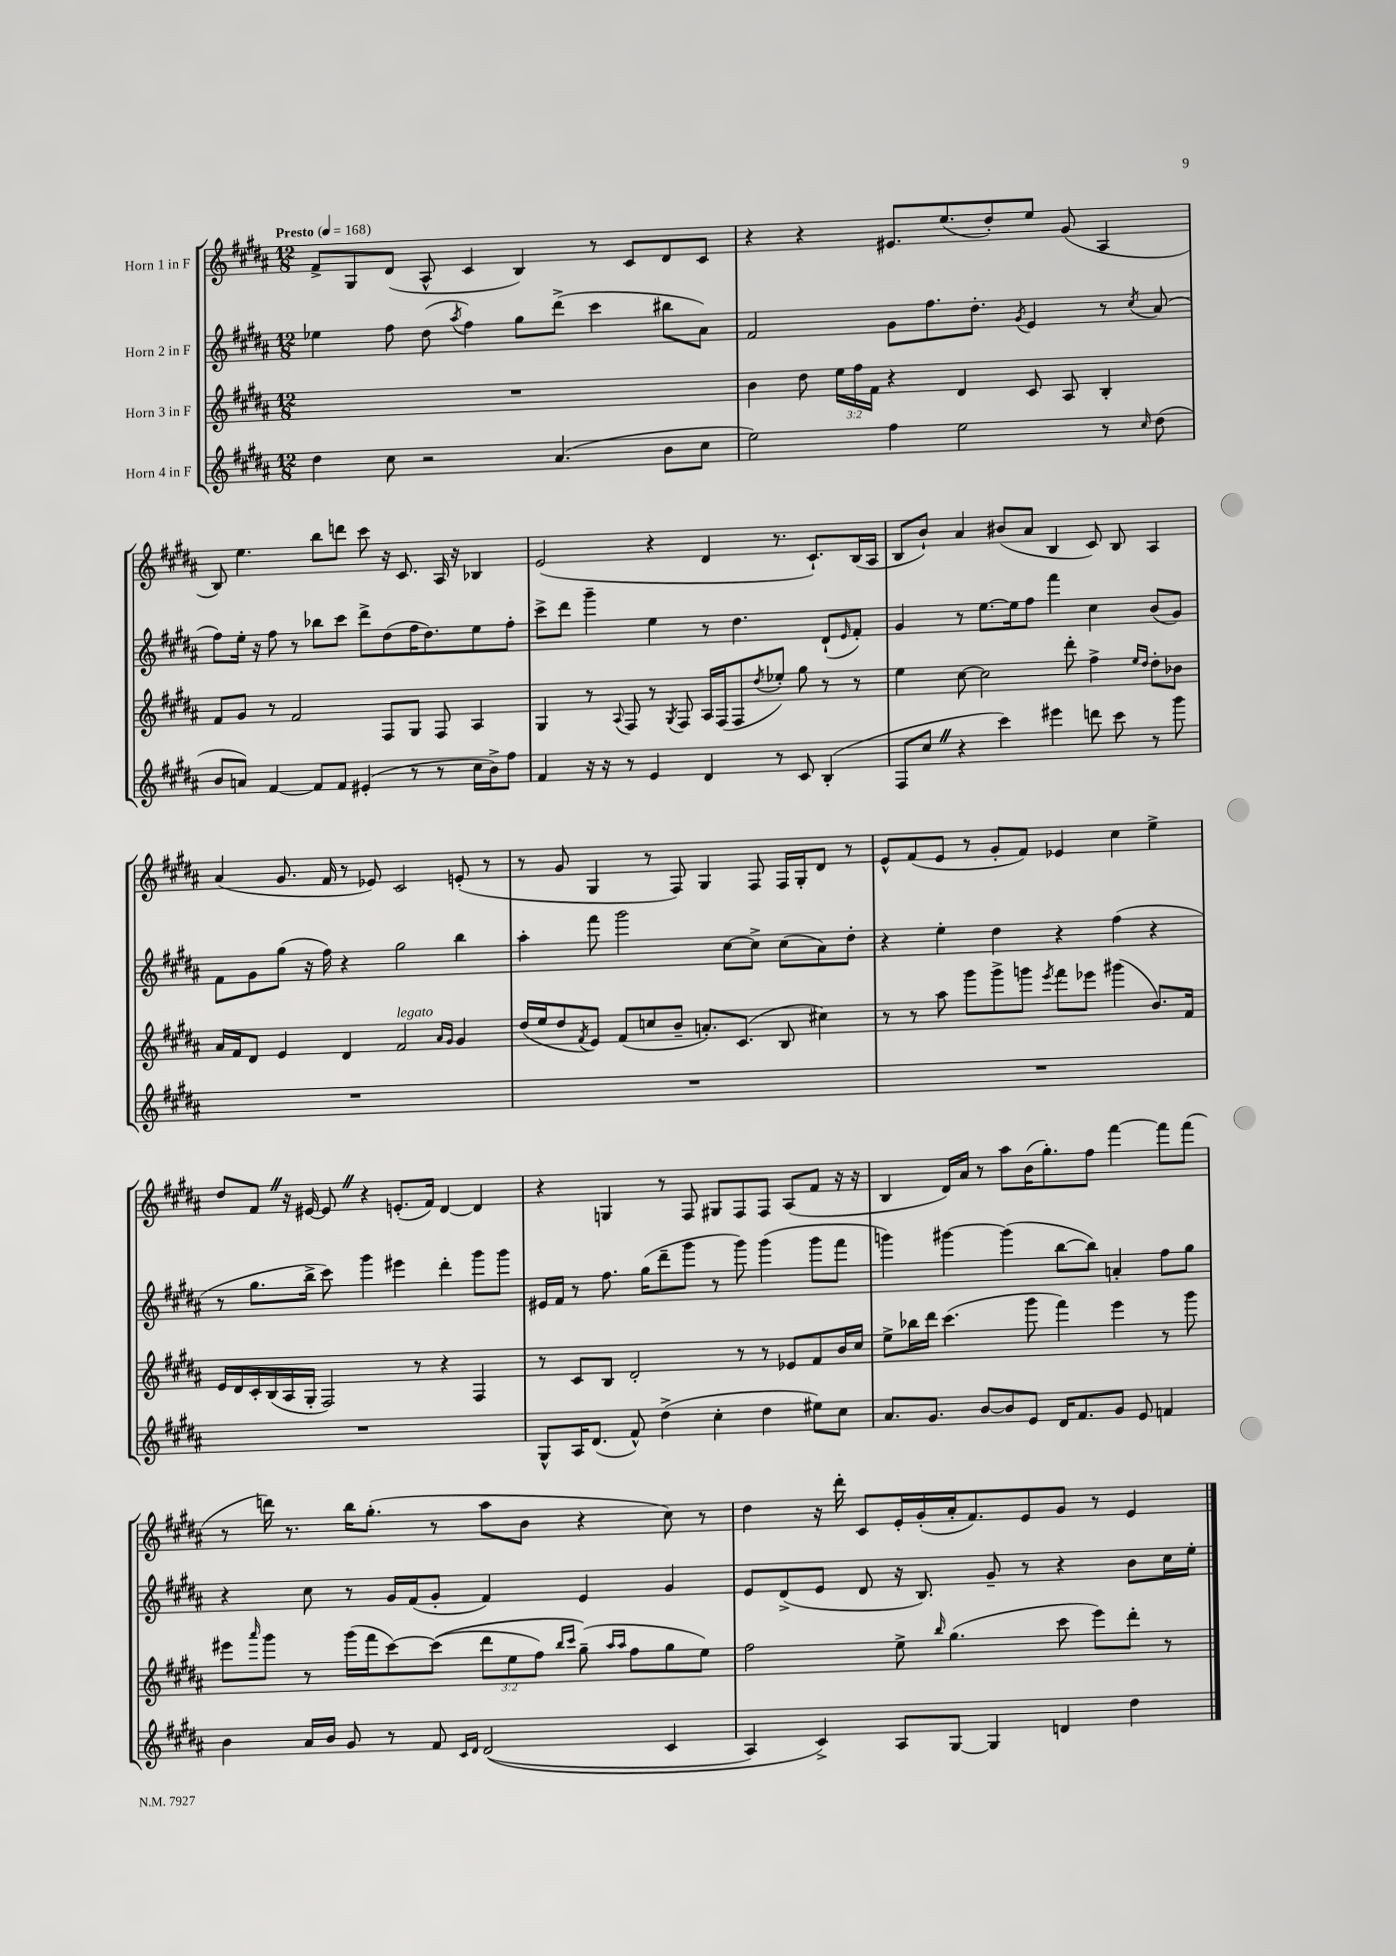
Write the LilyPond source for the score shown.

<<
\new StaffGroup <<
\new Staff = "s0" \with { instrumentName = "Horn 1 in F" } {
    \clef treble \key b \major \numericTimeSignature \time 12/8 \tempo "Presto" 4 = 168
    fis'8-> gis8 dis'8( ais8-^ cis'4 b4) r8 cis'8 dis'8 cis'8 |
    r4 r4 eis'8. e''8.( dis''8-.) e''8 gis'8( ais4 |
    b8) e''4. b''8 d'''8 cis'''8 r16 cis'8. ais16 r16 bes4 |
    e'2( r4 dis'4 r8. cis'8.-!) b16( ais16 |
    b8 b'8-!) ais'4 bis'8( ais'8 b4 cis'8) b8 ais4 |
    ais'4( gis'8. fis'16 r8 ees'8) cis'2 e'8-.( r8 |
    r8 gis'8 gis4 r8 fis8) gis4 fis8 fis16 gis16-. dis'8 r8 |
    e'8-^ fis'8( e'8 r8 gis'8-. fis'8) ees'4 cis''4 e''4-> |
    dis''8 fis'8 \once \override BreathingSign.text = \markup { \musicglyph "scripts.caesura.straight" } \breathe r16 eis'16~ eis'8 \once \override BreathingSign.text = \markup { \musicglyph "scripts.caesura.straight" } \breathe r4 e'8.-.( fis'16) dis'4~ dis'4 |
    r4 g4 r8 fis8 gis8 fis8 fis8 ais8( fis'8 r16 r16 |
    b4 dis'16) ais'16 r8 ais''8 b'16( gis''8.-.) fis''8 fis'''4~ fis'''8 fis'''8( |
    r8 d'''16) r8. b''16 gis''8.-.( r8 ais''8 b'8 r4 cis''8) r8 |
    dis''4 r16 dis'''16-. cis'8 e'16-. gis'16-.( ais'16-. fis'8.) e'8 gis'8 r8 e'4 \bar "|." |
}
\new Staff = "s1" \with { instrumentName = "Horn 2 in F" } {
    \clef treble \key b \major \numericTimeSignature \time 12/8
    ees''4 fis''8 dis''8( \acciaccatura { ais''8 } fis''4) gis''8 dis'''8->( cis'''4 bis''8 ais'8) |
    fis'2 gis'8 fis''8. dis''8.-. \acciaccatura { gis'8 } e'4 r8 \acciaccatura { cis''8 } ais'8( |
    fis''8) e''16-. r16 fis''8 r8 bes''8 cis'''8 dis'''8-> dis''8( fis''16 dis''8.) e''8 fis''8-. |
    cis'''8-> dis'''8 gis'''4-- e''4 r8 dis''4. dis'8-!( \grace { e'16 } fis'8-.) |
    gis'4 r8 e''8.~ e''16 fis''8 fis'''4 cis''4 b'8( gis'8) |
    fis'8 gis'8 gis''8( r16 fis''16) r4 gis''2 b''4 |
    ais''4-. fis'''8 gis'''2 cis''8~ cis''8-> cis''8( ais'8) dis''8-. |
    r4 e''4-. dis''4 r4 fis''4( r4 |
    r8 gis''8. b''16-> cis'''8) gis'''4 eis'''4 dis'''4-. gis'''8 gis'''8 |
    eis'16 fis'16 r8 fis''8. gis''16( dis'''8-- gis'''8 r8 gis'''8) gis'''4( gis'''8 fis'''8 |
    g'''4) gis'''4~ gis'''4( b''8~ b''8) a'4-. fis''8 gis''8 |
    r4 cis''8 r8 gis'16 fis'16( gis'8-. fis'4) e'4 gis'4 |
    e'8 dis'8->( e'8 dis'8 r16 b8.) gis'8-- r8 r4 b'8 cis''16 e''16-. \bar "|." |
}
\new Staff = "s2" \with { instrumentName = "Horn 3 in F" } {
    \clef treble \key b \major \numericTimeSignature \time 12/8 \override Staff.TupletNumber.text = #tuplet-number::calc-fraction-text
    R1. |
    b'4 dis''8 \tuplet 3/2 { e''16 fis''16 fis'16 } r4 dis'4 cis'8 ais8 b4-. |
    fis'8 gis'8 r8 fis'2 fis8 gis8 fis8 ais4 |
    gis4 r8 \appoggiatura { ais8 } fis8 r8 \acciaccatura { gis8 } fis8 ais16 fis16( fis8 \acciaccatura { dis''8 } ees''8-.) gis''8 r8 r8 |
    e''4 cis''8~ cis''2 dis'''8-. fis''4-> \grace { e''16 dis''16 } dis''8-. bes'8 |
    ais'16 fis'16 dis'8 e'4 dis'4 fis'2^\markup { \italic "legato" } \grace { ais'16 gis'16 } gis'4 |
    dis''16( e''16 dis''8 \acciaccatura { fis'8 } e'8) fis'8( c''8 b'8-- a'8.-.) cis'8.( b8 cis''4) |
    r8 r8 ais''8 gis'''8 gis'''8-> g'''8 \acciaccatura { e'''8 } fis'''8 ees'''8 gis'''4( b'8.) fis'16 |
    e'16 dis'16 cis'16-. b16( ais16 gis16-. fis2) r8 r4 fis4 |
    r8 cis'8 b8 dis'2-. r8 r8 ees'8 fis'8 b'16 cis''16 |
    e''8-> bes''16 dis'''16 cis'''4.( gis'''8 fis'''4) e'''4 r8 gis'''8 |
    eis'''8 \grace { ais'''16 } gis'''8 r8 gis'''16( fis'''16 cis'''8~) cis'''8(\( \tuplet 3/2 { dis'''8 e''8 fis''8) } \grace { b''16 cis'''16 } gis''8--(\) \grace { ais''16 ais''16 } fis''8 gis''8 e''8) |
    fis''2 e''8-> \grace { b''16 } gis''4.( cis'''8 e'''8) dis'''8-. r8 \bar "|." |
}
\new Staff = "s3" \with { instrumentName = "Horn 4 in F" } {
    \clef treble \key b \major \numericTimeSignature \time 12/8
    dis''4 cis''8 r2 ais'4.( b'8 cis''8 |
    e''2) fis''4 e''2 r8 \grace { cis''16 } dis''8( |
    b'8 a'8) fis'4~ fis'8 fis'8 eis'4-.( r8 r8 cis''16 b'16->) fis''8 |
    fis'4 r16 r16 r8 e'4 dis'4 r8 cis'8 b4-.( |
    fis8 cis''8 \once \override BreathingSign.text = \markup { \musicglyph "scripts.caesura.straight" } \breathe r4 cis'''4) eis'''4 d'''8 cis'''8 r8 gis'''8 |
    R1. |
    R1. |
    R1. |
    R1. |
    gis8-^ ais16 dis'8.( fis'8-^) dis''4->( cis''4-. dis''4 eis''8) cis''8 |
    ais'8. gis'8. b'8~ b'8 e'8 dis'16 fis'8. gis'8 e'8 f'4 |
    b'4 ais'16 b'16 gis'8 r8 fis'8 \grace { cis'16 dis'16 } dis'2(\( cis'4 |
    ais4) cis'4->\) ais8 gis8~ gis4 d'4 dis''4 \bar "|." |
}
>>
>>
\layout { \context { \Score \remove "Bar_number_engraver" } }
